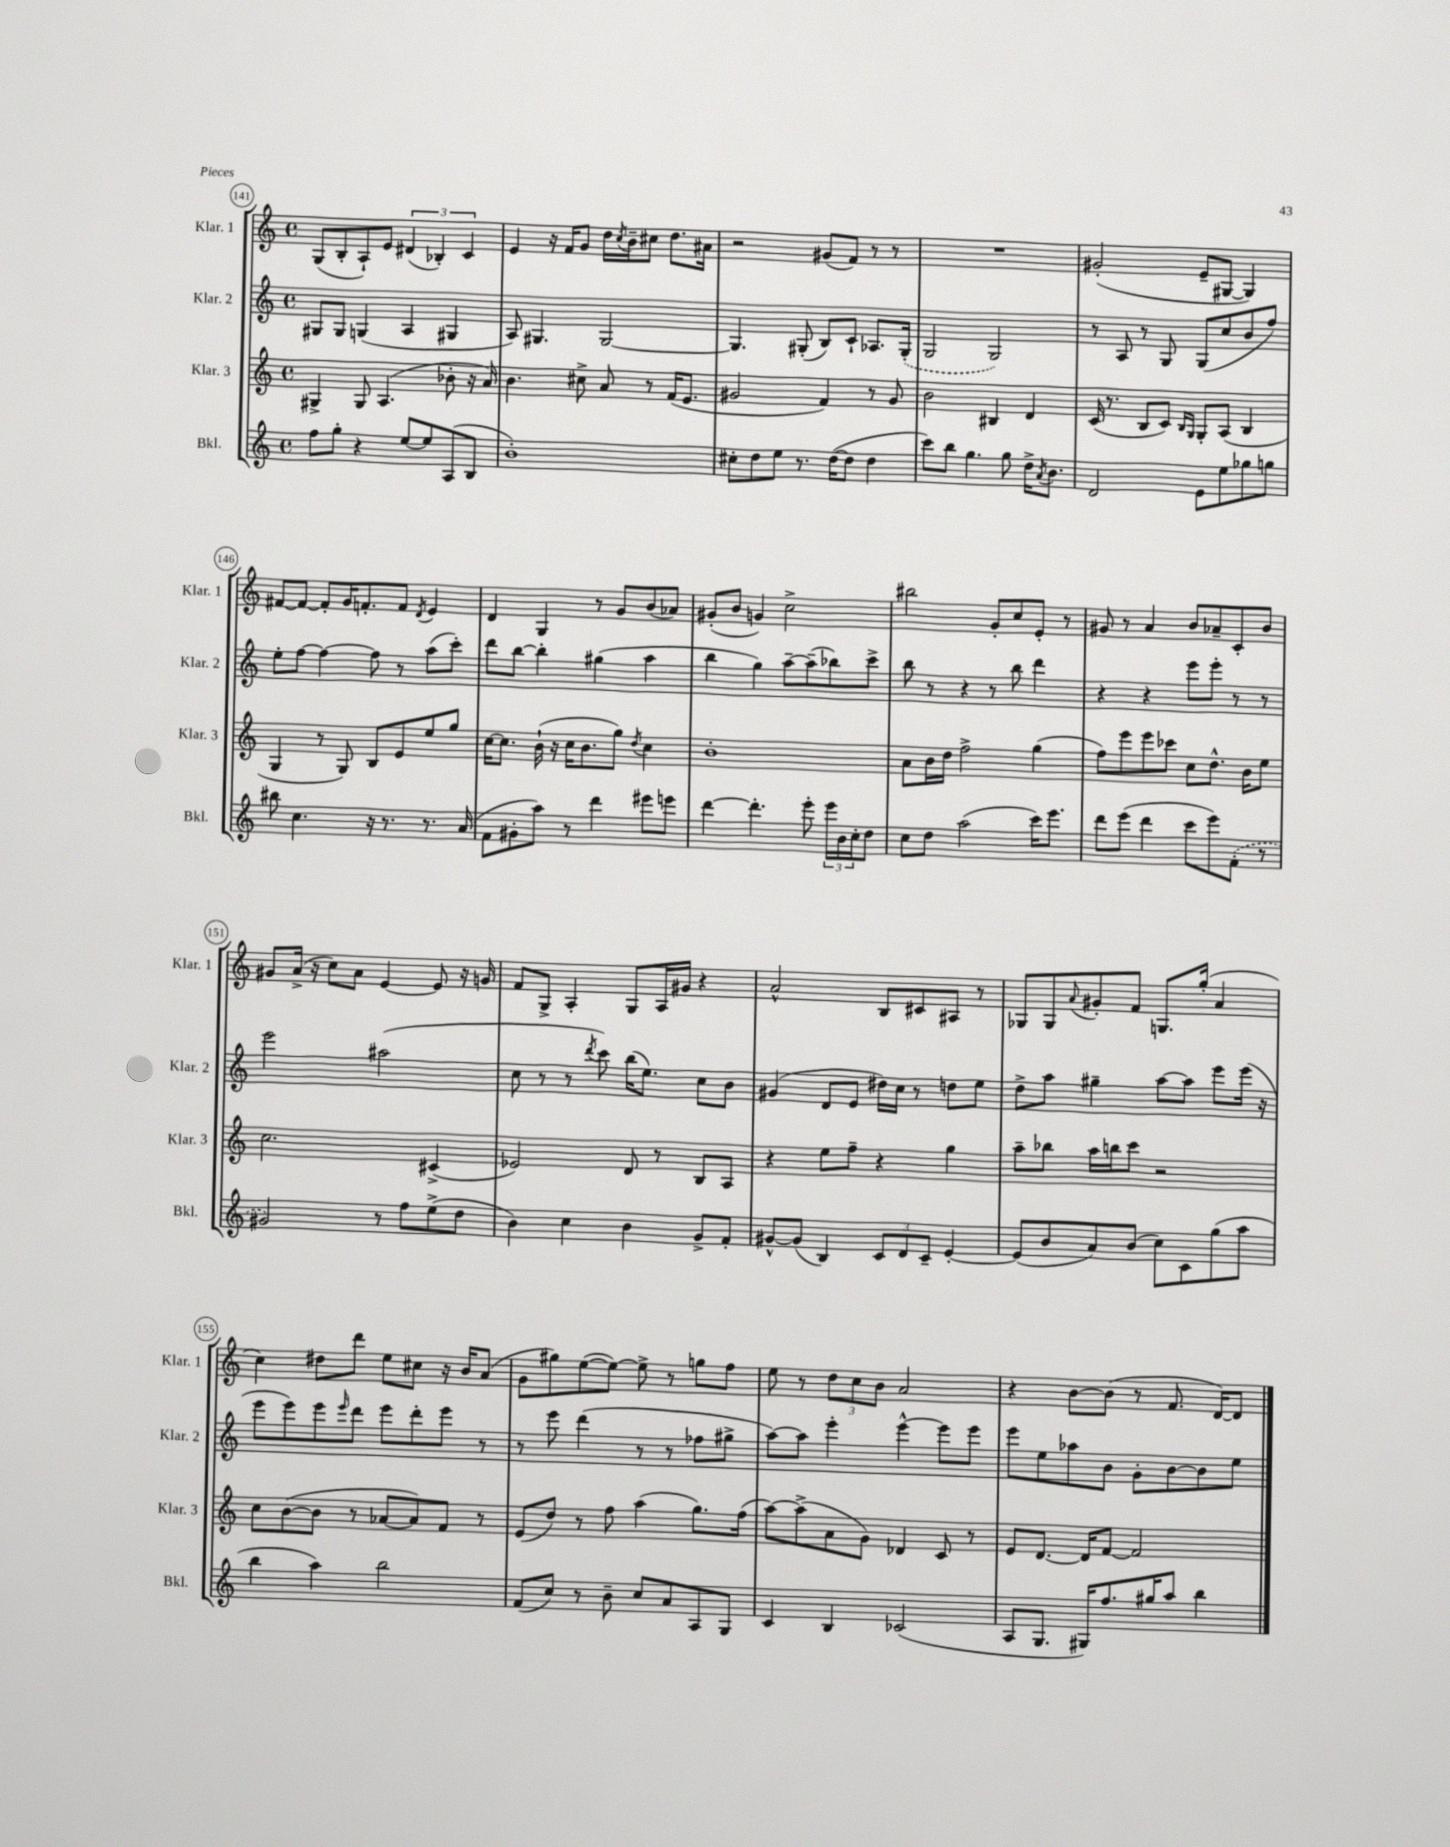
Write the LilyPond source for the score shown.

<<
\new StaffGroup <<
\new Staff = "s0" \with { instrumentName = "Klar. 1" shortInstrumentName = "Klar. 1" } {
    \clef treble \key c \major \defaultTimeSignature \time 4/4
    g8( b8-. a8-!) e'8 \tuplet 3/2 { dis'4( bes4-.) c'4 } |
    e'4 r16 f'16 g'8 d''16 \acciaccatura { c''8 } b'16-- cis''8 d''8. ais'16 |
    r2 gis'8( f'8) r8 r8 |
    R1 |
    gis'2-.( e'8-- gis8~ gis4) |
    fis'8~ fis'8~ fis'8-. g'16 f'8.-. f'8 \acciaccatura { d'8 } e'4 |
    d'4 g4 r8 g'8 b'8( aes'8) |
    gis'8-.( b'8 g'4) c''2-> |
    bis''2 g'8-. c''8 e'8-. r8 |
    gis'8 r8 a'4 b'8 aes'8-- c'8-. b'8 |
    gis'8 a'16->( r16 c''8) a'8 e'4~ e'8 r16 g'16 |
    f'8 g8-> a4-. g8 a16 gis'16 r4 |
    a'2-^ b8 cis'8 ais8 r8 |
    ges8 ges8 \appoggiatura { a'8 } gis'8-. f'8 g8. g''16-.( a'4 |
    c''4) dis''8 d'''8 e''8 cis''8 r16 b'16 a'8( |
    g'8 gis''8) e''8~( e''8~) e''8-> r8 g''8 f''8 |
    e''8 r8 \tuplet 3/2 { d''8 c''8 b'8 } a'2 |
    r4 b'8~ b'8( r8 f'8. d'16~) d'8 \bar "|." |
}
\new Staff = "s1" \with { instrumentName = "Klar. 2" shortInstrumentName = "Klar. 2" } {
    \clef treble \key c \major \defaultTimeSignature \time 4/4
    gis8 gis8 g4( a4 gis4 |
    a8) gis4. gis2~ |
    gis4. gis8-.( b8) c'8-! aes8. \once \slurDashed gis16-.( |
    g2 g2) |
    r8 a8 r8 g8 g8( c''8 b'8 f''8) |
    e''8-. f''8~ f''4~ f''8 r8 a''8( c'''8-.) |
    d'''8 b''8~ b''4-. gis''4( a''4 |
    b''4 g''4) a''8~-- a''8--( bes''8) c'''8-> |
    b''8 r8 r4 r8 b''8 d'''4 |
    r4 r4 e'''8 e'''8-. r8 r8 |
    e'''2 ais''2( |
    c''8 r8 r8 \acciaccatura { d'''8 } c'''8) b''16( e''8.) c''8 b'8 |
    gis'4( d'8 e'8 dis''16) c''16 r8 d''8 e''8 |
    d''8-> a''8 gis''4-- a''8~ a''8 e'''8 e'''16( r16 |
    e'''8 e'''8) e'''8 \grace { e'''16 } d'''8 e'''8 d'''8-. e'''8 r8 |
    r8 e'''8 d'''4( r8 r8 fes''8 gis''8-> |
    a''8~) a''8 e'''4-. e'''4~-^ e'''8 e'''8 |
    e'''8 e''8 aes''8 b'8 g'8-. b'8~ b'8 e''8 \bar "|." |
}
\new Staff = "s2" \with { instrumentName = "Klar. 3" shortInstrumentName = "Klar. 3" } {
    \clef treble \key c \major \defaultTimeSignature \time 4/4
    gis4-> gis8 a4.( bes'8-. r16 a'16) |
    b'4. cis''8-> a'8 r8 f'16( e'8. |
    gis'2 f'4) r8 gis'8 |
    b'2 bis4 d'4 |
    c'16( r8. b8 c'8) \grace { b16 g16 } g8-. a8( b4 |
    g4 r8 g8) b8 e'8 e''8 g''8 |
    c''16~ c''8. b'16-!( r16 c''16 b'8. g''8) \acciaccatura { d''8 } c''4 |
    b'1-. |
    a'8 b'16 d''16 f''2-> g''4( |
    f''8) e'''8 e'''8 ces'''8 c''8 d''8.-^ b'16 e''8 |
    c''2. cis'4->( |
    ees'2) d'8 r8 b8 a8 |
    r4 e''8 f''8-- r4 g''4 |
    a''8-- bes''8 a''16 b''16 c'''8 r2 |
    c''8 b'8~( b'8 r8 aes'8~ aes'8) f'8 r8 |
    e'8( d''8) r8 f''8 a''4( g''8.) f''16( |
    a''8~) a''8->( a'8 g'8) des'4 c'8 r8 |
    e'8 d'8.~ d'16 f'8~ f'2 \bar "|." |
}
\new Staff = "s3" \with { instrumentName = "Bkl." shortInstrumentName = "Bkl." } {
    \clef treble \key c \major \defaultTimeSignature \time 4/4
    f''8 g''8-. r4 e''8~ e''8 a8( b8 |
    b'1-.) |
    cis''8-. d''8 e''8 r8. d''16~( d''8 d''4 |
    c'''8) b''8 g''4. g''8 d''16-> \acciaccatura { a'8 } b'8. |
    d'2 e'8 e''8 ges''8 g''8 |
    bis''8 c''4. r16 r8. r8. a'16( |
    f'8 gis'8-. a''8) r8 d'''4 eis'''8 e'''8 |
    d'''4~ d'''4.-. e'''8-. \tuplet 3/2 { e'''16 b'16 c''16-. } d''8 |
    c''8 d''8 a''2( c'''16) e'''8. |
    d'''8 e'''8( d'''4 c'''8 e'''8) \once \slurDashed f'8-.( r8 |
    gis'2) r8 f''8 e''8->( d''8 |
    b'4) c''4 b'4 g'8-> f'8-. |
    gis'8~-^ gis'8( b4) \tuplet 3/2 { c'8 d'8 c'8-- } e'4~-. |
    e'8( b'8 a'8) b'8( c''8) c'8 g''8( a''8 |
    b''4 a''4) b''2 |
    f'8( c''8) r8 b'8-- c''8 a'8 a8 g8 |
    c'4 b4 ces'2( |
    a8 g8. gis16) f''8. gis''16 a''8 b''4 \bar "|." |
}
>>
>>
\layout { \context { \Score currentBarNumber = #141 \override BarNumber.stencil = #(make-stencil-circler 0.1 0.3 ly:text-interface::print) } }
